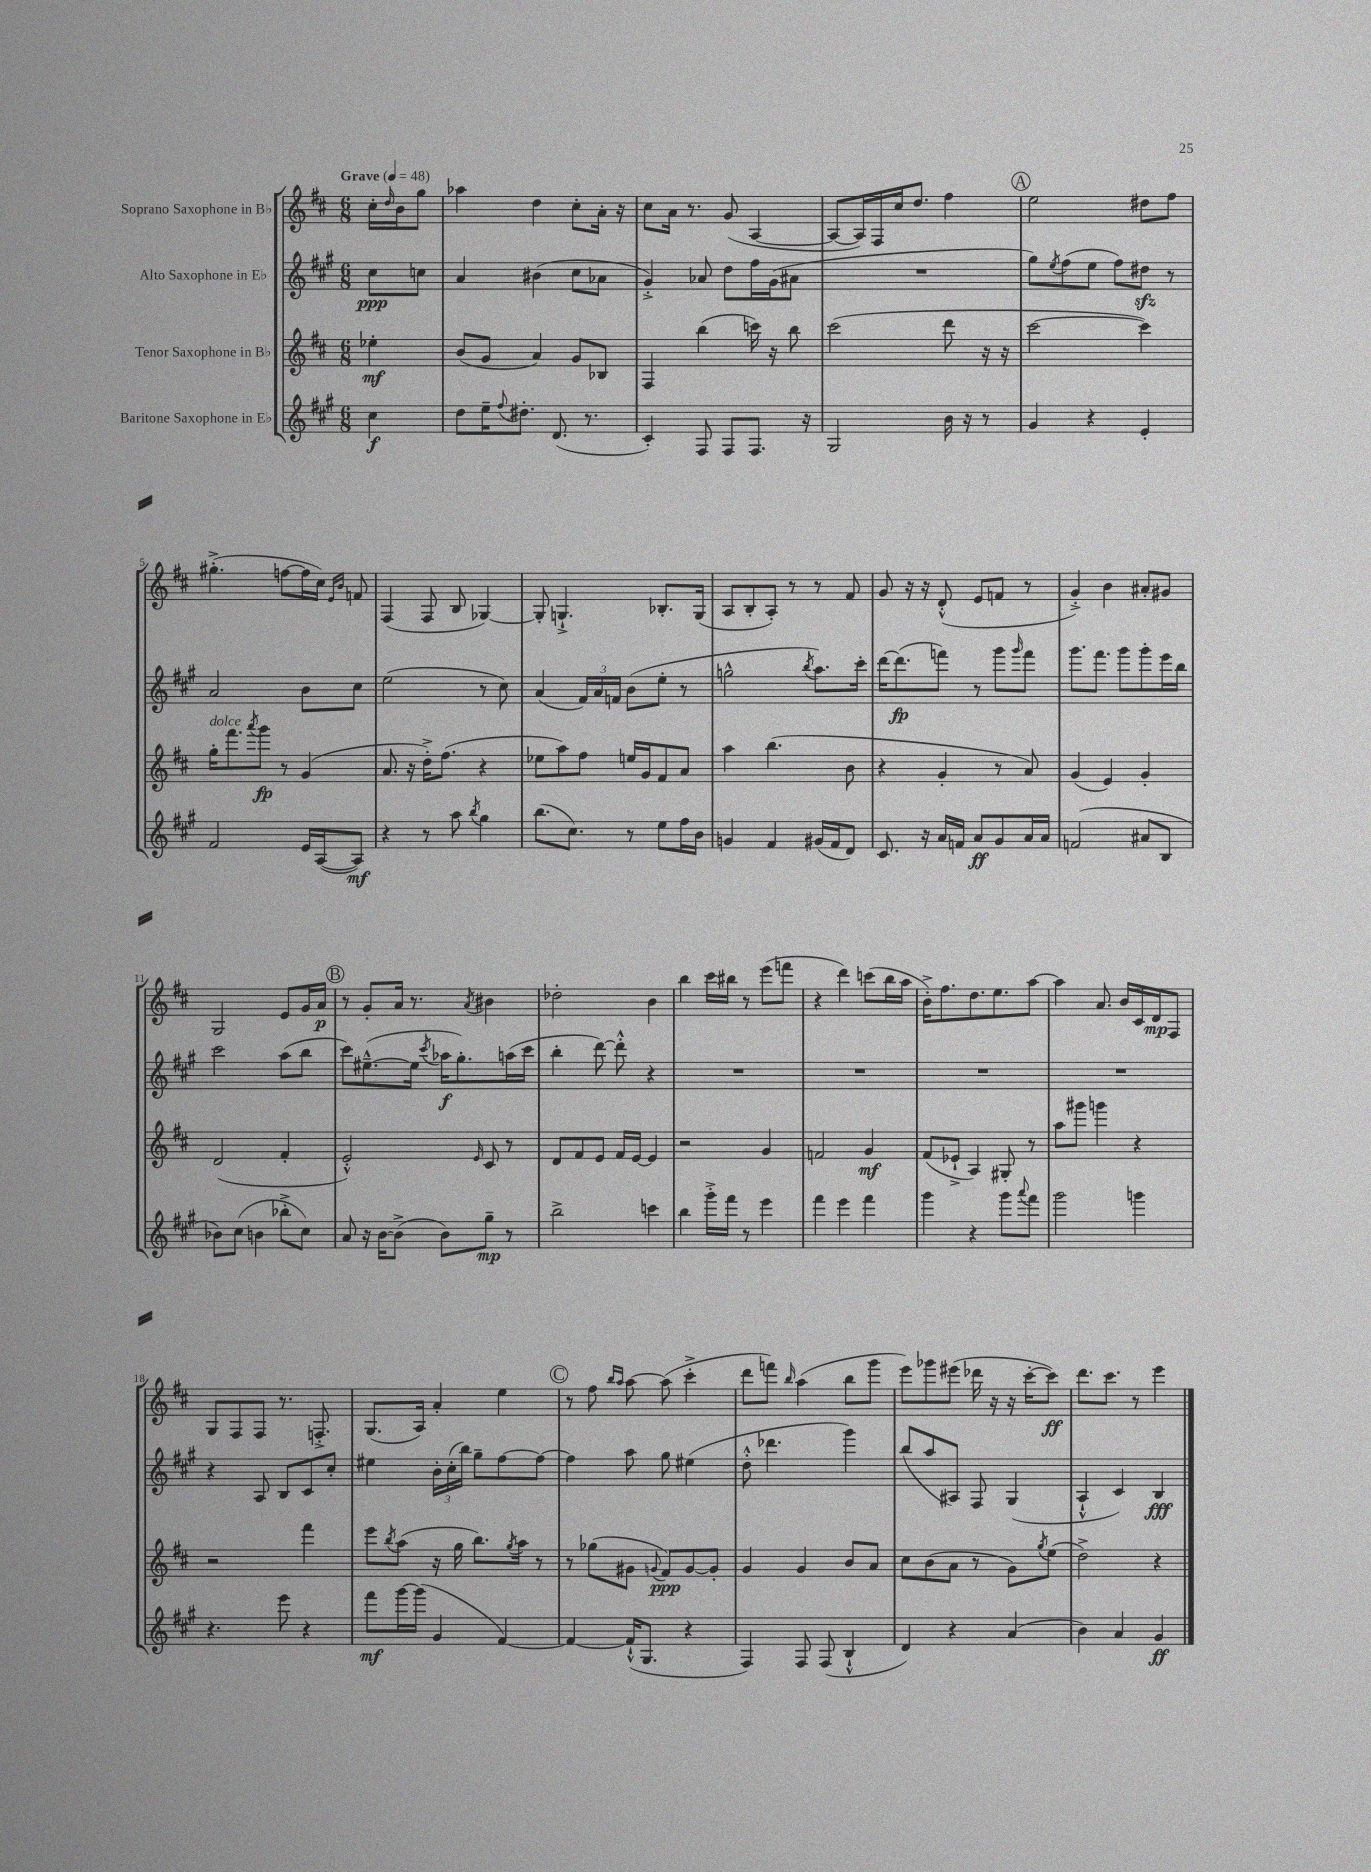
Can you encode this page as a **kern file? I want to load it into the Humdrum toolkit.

**kern	**dynam	**kern	**dynam	**kern	**dynam	**kern	**dynam
*part4	*part4	*part3	*part3	*part2	*part2	*part1	*part1
*staff4	*staff4	*staff3	*staff3	*staff2	*staff2	*staff1	*staff1
*I"Baritone Saxophone in E♭	*	*I"Tenor Saxophone in B♭	*	*I"Alto Saxophone in E♭	*	*I"Soprano Saxophone in B♭	*
*clefG2	*	*clefG2	*	*clefG2	*	*clefG2	*
*k[f#c#g#]	*	*k[f#c#]	*	*k[f#c#g#]	*	*k[f#c#]	*
*M6/8	*	*M6/8	*	*M6/8	*	*M6/8	*
*MM48	*	*MM48	*	*MM48	*	*MM48	*
=	=	=	=	=	=	=	=
!	!	!	!	!	!	!LO:TX:a:B:t=Grave	!
4cc#\	f	4ee-X'\	mf	8cc#\L	ppp	16cc#'\LL	.
.	.	.	.	.	.	16qqdd/	.
.	.	.	.	.	.	16b\J	.
.	.	.	.	8ccn\J	.	8gg\J	.
=1	=1	=1	=1	=1	=1	=1	=1
8dd\L	.	(8b/L	.	4a/	.	4aa-X\	.
16ee~\K	.	8g/J	.	.	.	.	.
8qqff#/	.	.	.	.	.	.	.
8.dd#X'\J	.	.	.	.	.	.	.
.	.	4a/)	.	(4b#X\	.	4dd\	.
(8.d/	.	.	.	.	.	.	.
.	.	8g/L	.	8cc#\L	.	8cc#'\L	.
8.r	.	.	.	.	.	.	.
.	.	8B-X/J	.	8a-X\J	.	16a'\Jk	.
.	.	.	.	.	.	16r	.
=2	=2	=2	=2	=2	=2	=2	=2
4c#'/)	.	4F#/	.	4g#'^/)	.	8cc#\L	.
.	.	.	.	.	.	16a\Jk	.
.	.	.	.	.	.	8.r	.
8F#/	.	(4bb\	.	8a-X/	.	.	.
8F#/L	.	.	.	8dd\L	.	(8g/	.
8.F#/J	.	16cccn\)	.	16ff#\L	.	[4A/	.
.	.	16r	.	(16g#\J	.	.	.
.	.	8bb\	.	8a#X\J	.	.	.
16r	.	.	.	.	.	.	.
=3	=3	=3	=3	=3	=3	=3	=3
2G#/	.	(2ccc#\	.	2.r	.	8A/L_	.
.	.	.	.	.	.	16A/L])	.
.	.	.	.	.	.	16F#/	.
.	.	.	.	.	.	16cc#/J	.
.	.	.	.	.	.	8.dd/J	.
16b\	.	8ddd\	.	.	.	4ff#\	.
16r	.	.	.	.	.	.	.
8r	.	16r	.	.	.	.	.
.	.	16r	.	.	.	.	.
!!LO:REH:place=s1:t=A
=4	=4	=4	=4	=4	=4	=4	=4
4g#/	.	[2ccc#\	.	8gg#\L)	.	2ee\	.
.	.	.	.	8qee/	.	.	.
.	.	.	.	(8ff#\	.	.	.
4r	.	.	.	8ee\J	.	.	.
.	.	.	.	8ff#\L)	.	.	.
4e'/	.	4ccc#\])	.	8dd#Xzz\J	.	8dd#X\L	.
.	.	.	.	8r	.	8ff#\J	.
!!LO:LB:g=z
=5	=5	=5	=5	=5	=5	=5	=5
!	!	!LO:TX:a:i:t=dolce	!	!	!	!	!
2f#/	.	16gg'\KL	.	2a/	.	(4.gg#X'^\	.
.	.	8.fff#\	.	.	.	.	.
.	.	8qaaa/	.	.	.	.	.
.	.	8ggg\J	fp	.	.	.	.
.	.	8r	.	.	.	[8ffn\L	.
16e/LL	.	(4g/	.	8b\L	.	16ff\L]	.
([16A/J	.	.	.	.	.	16cc#\JJ)	.
.	.	.	.	.	.	16qqe/LL	.
.	.	.	.	.	.	16qqb/JJ	.
8A/J])	mf	.	.	8cc#\J	.	8fn/	.
=6	=6	=6	=6	=6	=6	=6	=6
4r	.	8.a/	.	(2ee\	.	(4F#/	.
.	.	16r	.	.	.	.	.
8r	.	16dd'^\KL)	.	.	.	8F#/	.
.	.	(8.ff#\J	.	.	.	.	.
8aa\	.	.	.	.	.	8B/	.
8qbb/	.	.	.	.	.	.	.
4gg#\	.	4r	.	8r	.	[4G-X/)	.
.	.	.	.	8cc#\)	.	.	.
=7	=7	=7	=7	=7	=7	=7	=7
(8.bb\L	.	8ee-X\L	.	(4a/	.	8G-'/]	.
.	.	8aa\)	.	.	.	4.Gn`^/	.
8.cc#\J)	.	.	.	.	.	.	.
.	.	8ff#\J	.	24f#/LL)	.	.	.
.	.	.	.	24a/	.	.	.
.	.	.	.	24fn/JJ	.	.	.
8r	.	16een/LL	.	(8b\L	.	.	.
.	.	16g/J	.	.	.	.	.
8ee\L	.	8f#/	.	8ee'\J	.	8.B-X'/L	.
16ff#\L	.	8a/J	.	8r	.	.	.
16b\JJ	.	.	.	.	.	(16G/Jk	.
=8	=8	=8	=8	=8	=8	=8	=8
4gn/	.	4aa\	.	2ggn^^\	.	8A/L	.
.	.	.	.	.	.	8B'/	.
4f#/	.	(4.bb\	.	.	.	8A'/J)	.
.	.	.	.	.	.	8r	.
.	.	.	.	8qbb/	.	.	.
(16g#X/LL	.	.	.	8.aa\L)	.	8r	.
16f#/J	.	.	.	.	.	.	.
8d/J)	.	8b\	.	.	.	8f#/	.
.	.	.	.	16ccc#'\Jk	.	.	.
=9	=9	=9	=9	=9	=9	=9	=9
8.c#/	.	4r	.	[16ddd\KL	.	8g/	.
.	.	.	.	(8.ddd\]	fp	.	.
.	.	.	.	.	.	16r	.
16r	.	.	.	.	.	16r	.
16a/LL	.	4g'/	.	8fffn\J)	.	(8d'^^/	.
16fn/JJ	.	.	.	.	.	.	.
8a/L	ff	.	.	8r	.	8e/L	.
8g#/	.	8r	.	8ggg#\L	.	8fn/J	.
.	.	.	.	16qqggg#/	.	.	.
16a/L	.	8a/)	.	8fff\J	.	8r	.
16a/JJ	.	.	.	.	.	.	.
=10	=10	=10	=10	=10	=10	=10	=10
(2fn/	.	(4g/	.	8.ggg#\L	.	4g'^/)	.
.	.	.	.	8.fff#\J	.	.	.
.	.	4e/)	.	.	.	4b\	.
.	.	.	.	8ggg#\L	.	.	.
8a#X/L	.	4g'/	.	8ggg#'\	.	8a#X'/L	.
8B/J	.	.	.	16eee\L	.	8g#X/J	.
.	.	.	.	16bb\JJ	.	.	.
!!LO:LB:g=z
=11	=11	=11	=11	=11	=11	=11	=11
8b-X\L)	.	(2d/	.	2ccc#\	.	2G/	.
(8cc#\J	.	.	.	.	.	.	.
4bn\	.	.	.	.	.	.	.
8bb-X'^\L	.	4f#'/	.	(8aa\L	.	8e/L	.
8cc#\J)	.	.	.	8bb\J	.	16g/L	.
.	.	.	.	.	.	16a/JJ	p
!!LO:REH:place=s1:t=B
=12	=12	=12	=12	=12	=12	=12	=12
8a/	.	2e'^^/)	.	8ccc#\L)	.	8r	.
16r	.	.	.	([8.ee#X~^^\	.	8g'/L	.
[16b\KL	.	.	.	.	.	.	.
(8b^\J]	.	.	.	.	.	16a/Jk	.
.	.	.	.	16ee#\Jk]	.	8.r	.
.	.	.	.	8qccc#/	.	.	.
8b\L)	.	.	.	16aa-X\KL	f	.	.
.	.	.	.	8.gg#'\)	.	.	.
.	.	16qqe/	.	.	.	8qa/	.
8gg#~\J	mp	8c#/	.	.	.	4b#X\	.
8r	.	8r	.	(16aan\L	.	.	.
.	.	.	.	16ccc#\JJ	.	.	.
=13	=13	=13	=13	=13	=13	=13	=13
2bb^\	.	8d/L	.	4bb'\	.	2dd-X'\	.
.	.	8f#/	.	.	.	.	.
.	.	8e/J	.	[8ddd\)	.	.	.
.	.	16f#/LL	.	8ddd'^^\]	.	.	.
.	.	[16e/JJ	.	.	.	.	.
4cccn\	.	4e/]	.	4r	.	4b\	.
=14	=14	=14	=14	=14	=14	=14	=14
4bb\	.	2r	.	2.r	.	4bb\	.
16ggg#'^\LL	.	.	.	.	.	16ccc#\LL	.
16fff#\JJ	.	.	.	.	.	16bb#X\JJ	.
8r	.	.	.	.	.	8r	.
4eee\	.	4g/	.	.	.	(8eee\L	.
.	.	.	.	.	.	8fffn\J	.
=15	=15	=15	=15	=15	=15	=15	=15
4fff#\	.	2fn/	.	2.r	.	4r	.
4eee\	.	.	.	.	.	4ddd\)	.
4fff#\	.	4g/	mf	.	.	(8cccn\L	.
.	.	.	.	.	.	16bb\L	.
.	.	.	.	.	.	16aa\JJ	.
=16	=16	=16	=16	=16	=16	=16	=16
4ggg#\	.	(8f#/L	.	2.r	.	16b'^\KL)	.
.	.	.	.	.	.	8.ff#\	.
.	.	8e-X`^/J	.	.	.	.	.
4r	.	4A/)	.	.	.	8.dd\	.
.	.	.	.	.	.	8.ee\	.
8ggg#\L	.	8G#X'/	.	.	.	.	.
8qqaaa/	.	.	.	.	.	.	.
8fff#\J	.	8r	.	.	.	[8aa\J	.
=17	=17	=17	=17	=17	=17	=17	=17
2ggg#\	.	8aa\L	.	2.r	.	4aa\]	.
.	.	8ggg#X\J	.	.	.	.	.
.	.	4gggn\	.	.	.	8.a/	.
.	.	.	.	.	.	16b/LL	.
4gggn\	.	4r	.	.	.	16c#/	.
.	.	.	.	.	.	16d/J	mp
.	.	.	.	.	.	8F#/J	.
!!LO:LB:g=z
=18	=18	=18	=18	=18	=18	=18	=18
4.r	.	2r	.	4r	.	8G/L	.
.	.	.	.	.	.	8F#/	.
.	.	.	.	8A/	.	8F#/J	.
8eee\	.	.	.	8B/L	.	8.r	.
4r	.	4fff#\	.	8c#/	.	.	.
.	.	.	.	.	.	8.Fn'^/	.
.	.	.	.	8cc#'/J	.	.	.
=19	=19	=19	=19	=19	=19	=19	=19
8fff#\L	mf	8eee\L	.	4ee#X\	.	(8.G/L	.
.	.	8qbb/	.	.	.	.	.
[16ggg#\L	.	(8aa\J	.	.	.	.	.
(16ggg#\JJ]	.	.	.	.	.	16A/Jk)	.
4g#/	.	16r	.	24b'\LL	.	4a'/	.
.	.	.	.	(24cc#'\	.	.	.
.	.	16gg\	.	.	.	.	.
.	.	.	.	24bb\JJ)	.	.	.
.	.	8.bb\L)	.	8gg#~\L	.	.	.
[4f#/)	.	.	.	[8ff#\	.	4ee\	.
.	.	8qgg/	.	.	.	.	.
.	.	16aa\Jk	.	.	.	.	.
.	.	8r	.	8ff#\J_	.	.	.
!!LO:REH:place=s1:t=C
=20	=20	=20	=20	=20	=20	=20	=20
4f#/_	.	8r	.	4ff#\]	.	8r	.
.	.	(8gg-X\L	.	.	.	8ff#\	.
.	.	.	.	.	.	16qqbb/LL	.
.	.	.	.	.	.	16qqaa/JJ	.
(16f#`^^/KL]	.	8g#X\J	.	8aa\	.	[8aa\	.
8.G#/J	.	.	.	.	.	.	.
.	.	8qqgn/	.	.	.	.	.
.	.	8f#/L)	ppp	8gg#\	.	(8aa\]	.
4r	.	[8g/	.	(4ee#X\	.	4ccc#'^\	.
.	.	8g'/J]	.	.	.	.	.
=21	=21	=21	=21	=21	=21	=21	=21
4F#/)	.	4g/	.	8dd'^^\	.	8ddd\L	.
.	.	.	.	4.ddd-X\	.	8fffn\J)	.
.	.	.	.	.	.	16qqbb/	.
8F#/	.	4g/	.	.	.	(4aa\	.
(8F#/	.	.	.	.	.	.	.
4B`^^/	.	8b/L	.	4ggg#\)	.	8bb\L	.
.	.	8a/J	.	.	.	8ggg\J	.
=22	=22	=22	=22	=22	=22	=22	=22
4d/)	.	8cc#\L	.	(8bb/L	.	8eee\L)	.
.	.	(8b\	.	8aa/	.	8ggg-X\	.
4r	.	8a\J	.	8A#X/J)	.	(8eee#X\J	.
.	.	8r	.	8F#/	.	16ddd-X\	.
.	.	.	.	.	.	16r	.
(4a/	.	8g\L)	.	(4G#/	.	16r	.
.	.	.	.	.	.	[16ccc#'\KL	.
.	.	8qgg/	.	.	.	.	.
.	.	(8ee\J	.	.	.	8ccc#\J])	ff
=23	=23	=23	=23	=23	=23	=23	=23
4b\)	.	2dd^\)	.	4A`^^/	.	8.ddd\L	.
.	.	.	.	.	.	8.ccc#\J	.
4a/	.	.	.	4c#/)	.	.	.
.	.	.	.	.	.	8r	.
4g#/	ff	4r	.	4B/	fff	4eee\	.
==	==	==	==	==	==	==	==
*-	*-	*-	*-	*-	*-	*-	*-
